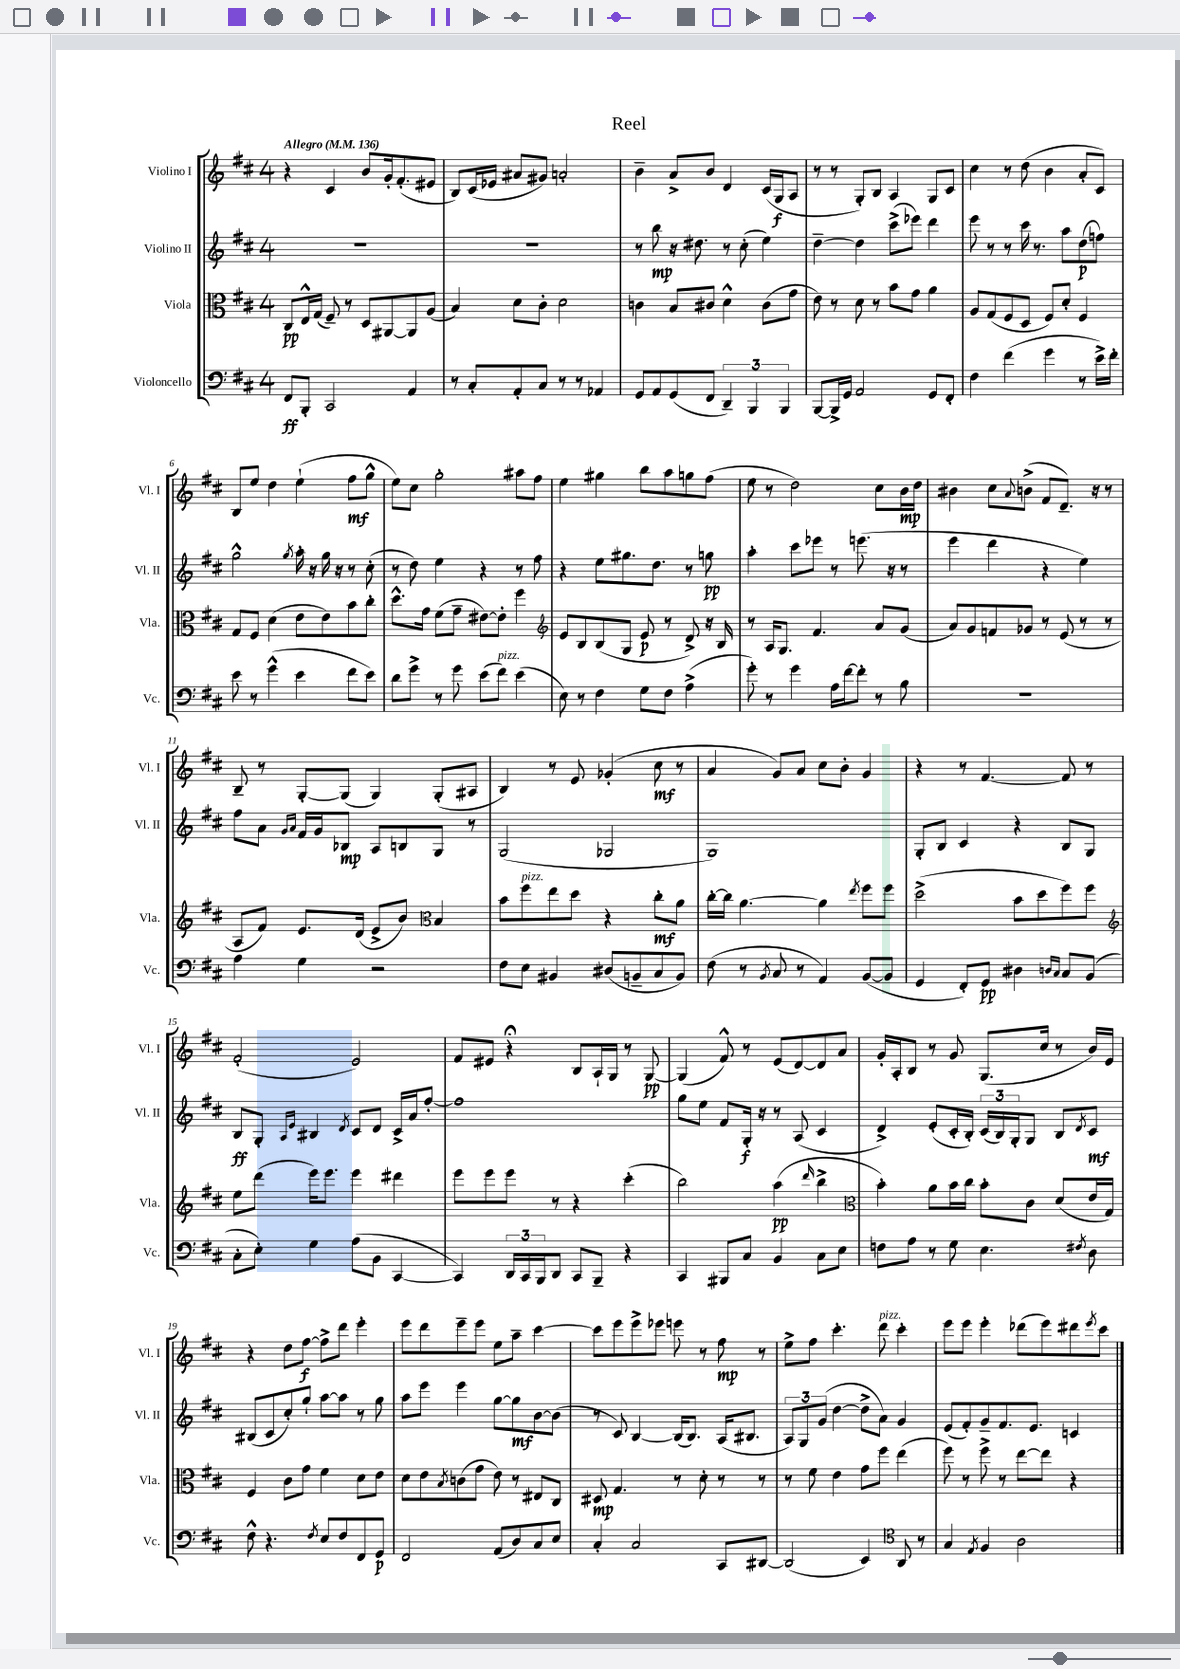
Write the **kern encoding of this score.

**kern	**dynam	**kern	**dynam	**kern	**dynam	**kern	**dynam
*part4	*part4	*part3	*part3	*part2	*part2	*part1	*part1
*staff4	*staff4	*staff3	*staff3	*staff2	*staff2	*staff1	*staff1
*I"Violoncello	*	*I"Viola	*	*I"Violino II	*	*I"Violino I	*
*I'Vc.	*	*I'Vla.	*	*I'Vl. II	*	*I'Vl. I	*
*clefF4	*	*clefC3	*	*clefG2	*	*clefG2	*
*k[f#c#]	*	*k[f#c#]	*	*k[f#c#]	*	*k[f#c#]	*
*M4/4	*	*M4/4	*	*M4/4	*	*M4/4	*
*MM136	*	*MM136	*	*MM136	*	*MM136	*
=1	=1	=1	=1	=1	=1	=1	=1
!	!	!	!	!	!	!LO:TX:a:B:t=Allegro	!
8FF#/L	ff	8C#/L	pp	1r	.	4r	.
8BBB'/J	.	16E^^/L	.	.	.	.	.
.	.	(16G/JJ	.	.	.	.	.
2CC#/	.	8F#~/)	.	.	.	4c#/	.
.	.	8r	.	.	.	.	.
.	.	8D/L	.	.	.	8b/L	.
.	.	[8AA#X/	.	.	.	16g'/k	.
.	.	.	.	.	.	(8.f#'/	.
4AA/	.	8AA#/]	.	.	.	.	.
.	.	(8A/J	.	.	.	8e#X/J	.
=2	=2	=2	=2	=2	=2	=2	=2
8r	.	4B/)	.	1r	.	8B/L)	.
8C#'/L	.	.	.	.	.	(16c#/L	.
.	.	.	.	.	.	16e-X/JJ	.
8AA'/	.	8d\L	.	.	.	8a#X/L	.
8C#/J	.	8c#'\J	.	.	.	8g#X/J)	.
8r	.	2d\	.	.	.	2an'/	.
8r	.	.	.	.	.	.	.
4AA-X/	.	.	.	.	.	.	.
=3	=3	=3	=3	=3	=3	=3	=3
8GG/L	.	4cn\	.	8r	.	4b~\	.
8AA/	.	.	.	8bb\	mp	.	.
(8GG/	.	8B/L	.	16r	.	8a^/L	.
.	.	.	.	8.dd#X\	.	.	.
8FF#/J	.	8c#X/J	.	.	.	8b/J	.
6DD~/)	.	4d^^\	.	8r	.	4d/	.
.	.	.	.	(8cc#'\	.	.	.
6BBB/	.	.	.	.	.	.	.
.	.	(8c#\L	.	4ee\)	.	(16c#/LL	.
.	.	.	.	.	.	16G/J	f
6BBB/	.	.	.	.	.	.	.
.	.	8g\J	.	.	.	8A/J	.
=4	=4	=4	=4	=4	=4	=4	=4
[8BBB/L	.	8e\)	.	[4dd~\	.	8r	.
16BBB^/L]	.	8r	.	.	.	8r	.
16GG/JJ	.	.	.	.	.	.	.
2AA/	.	8d\	.	4dd\]	.	8G'/L)	.
.	.	8r	.	.	.	8B/J	.
.	.	8b\L	.	(8ccc#^\L	.	4A/	.
.	.	8g\J	.	8eee-X\J)	.	.	.
8GG/L	.	4a\	.	4ddd\	.	8G/L	.
8FF#'/J	.	.	.	.	.	8c#/J	.
=5	=5	=5	=5	=5	=5	=5	=5
4F#\	.	8A/L	.	8eee\	.	4cc#\	.
.	.	(8G/	.	8r	.	.	.
(4f#\	.	8F#/	.	8r	.	8r	.
.	.	8D/J	.	16ccc#\	.	(8dd\	.
.	.	.	.	8.r	.	.	.
4g\	.	8F#/L)	.	.	.	4b\	.
.	.	8d'/J	.	8aa\L	.	.	.
8r	.	4F#/	.	(8dd\	p	8a'/L	.
16e^\LL)	.	.	.	8ffn\J)	.	8c#/J)	.
16f#'\JJ	.	.	.	.	.	.	.
!!LO:LB:g=z
=6	=6	=6	=6	=6	=6	=6	=6
8e\	.	8G/L	.	2gg^^\	.	8B/L	.
8r	.	8F#/J	.	.	.	8ee/J	.
(4g^^\	.	(4d\	.	.	.	4dd\	.
.	.	.	.	8qgg/	.	.	.
4e\	.	8e\L	.	16aa'\	.	(4ee`\	.
.	.	.	.	16r	.	.	.
.	.	8e\)	.	16gg\	.	.	.
.	.	.	.	16r	.	.	.
8f#\L	.	8b\	.	8r	.	8ff#\L	mf
8e\J)	.	8cc#'\J	.	(8cc#'\	.	8gg^^\J	.
=7	=7	=7	=7	=7	=7	=7	=7
8d\L	.	8.dd^^\L	.	8r	.	8ee\L)	.
8g^\J	.	.	.	8dd\)	.	8cc#\J	.
.	.	16g\Jk	.	.	.	.	.
8r	.	(8f#\L	.	4ee\	.	2gg'\	.
8g\	.	8g~\J	.	.	.	.	.
(8e\L	.	[8e#X\L)	.	4r	.	.	.
!LO:TX:a:i:t=pizz.	!	!	!	!	!	!	!
8f#\J)	.	8e#'\J]	.	.	.	.	.
(4e\	.	4ff#\	.	8r	.	8aa#X\L	.
.	.	.	.	8ff#\	.	8ff#\J	.
=8	=8	=8	=8	=8	=8	=8	=8
*	*	*clefG2	*	*	*	*	*
8E\)	.	8e/L	.	4r	.	4ee\	.
8r	.	8B/	.	.	.	.	.
4F#\	.	(8B/	.	8ee\L	.	4gg#X\	.
.	.	8G/J	.	8.gg#X\	.	.	.
8G\L	.	8e/	p	.	.	8bb\L	.
.	.	.	.	8.dd\J	.	.	.
8F#\J	.	8r	.	.	.	8aa\	.
(4A^\	.	8d^/)	.	8r	.	8ggn\	.
.	.	16r	.	8ggn\	pp	(8ff#\J	.
.	.	16B/	.	.	.	.	.
=9	=9	=9	=9	=9	=9	=9	=9
8g'\)	.	8r	.	4aa'\	.	8ee\	.
8r	.	16A/KL	.	.	.	8r	.
.	.	8.G/J	.	.	.	.	.
4g\	.	.	.	8ccc#\L	.	2dd\)	.
.	.	4.f#/	.	8eee-X\J	.	.	.
16A\LL	.	.	.	8r	.	.	.
[16f#\J	.	.	.	.	.	.	.
8f#'\J]	.	.	.	(8.eeen\	.	.	.
8r	.	8a/L	.	.	.	8cc#\L	.
.	.	.	.	16r	.	.	.
8B\	.	(8g/J	.	8r	.	16b\L	mp
.	.	.	.	.	.	16dd\JJ	.
=10	=10	=10	=10	=10	=10	=10	=10
1r	.	8a/L)	.	4eee\	.	4b#X\	.
.	.	8g/	.	.	.	.	.
.	.	8fn/	.	4ddd\	.	8cc#\L	.
.	.	.	.	.	.	8qqa/	.
.	.	8g-X/J	.	.	.	(8bn^\J	.
.	.	8r	.	4r	.	8f#/L	.
.	.	(8e/	.	.	.	8.d~/J)	.
.	.	8r	.	4ee\)	.	.	.
.	.	.	.	.	.	16r	.
.	.	8r	.	.	.	8r	.
!!LO:LB:g=z
=11	=11	=11	=11	=11	=11	=11	=11
4A\	.	8A/L	.	8ff#\L	.	8B~/	.
.	.	8f#/J)	.	8a\J	.	8r	.
.	.	.	.	16qqg/LL	.	.	.
.	.	.	.	16qqa/JJ	.	.	.
4G\	.	8.e/L	.	16f#/LL	.	[8G'/L	.
.	.	.	.	16g/J	.	.	.
.	.	.	.	8B-X/J	mp	(8G/J]	.
.	.	(16d/Jk	.	.	.	.	.
2r	.	8e^/L	.	8A/L	.	4G/)	.
.	.	8b/J)	.	8Bn/	.	.	.
*	*	*clefC3	*	*	*	*	*
.	.	4B/	.	8G/J	.	(8G'/L	.
.	.	.	.	8r	.	8A#X/J	.
=12	=12	=12	=12	=12	=12	=12	=12
8F#\L	.	8b\L	.	(2G/	.	4B/)	.
!	!	!LO:TX:a:i:t=pizz.	!	!	!	!	!
8E\J	.	8ff#\	.	.	.	.	.
4BB#X/	.	8ee\	.	.	.	8r	.
.	.	8dd\J	.	.	.	8e/	.
(8D#X/L	.	4r	.	2G-X/	.	(4g-X'/	.
8BBn~/	.	.	.	.	.	.	.
8C#/	.	8cc#'\L	mf	.	.	8cc#\	mf
8BB/J)	.	8a\J	.	.	.	8r	.
=13	=13	=13	=13	=13	=13	=13	=13
(8F#\	.	[16cc#'\LL	.	1G)	.	4a/	.
.	.	16cc#\JJ]	.	.	.	.	.
8r	.	[4.a\	.	.	.	.	.
8qBB/	.	.	.	.	.	.	.
8C#/	.	.	.	.	.	8g/L)	.
8r	.	.	.	.	.	8a/J	.
4AA/)	.	4a\]	.	.	.	8cc#\L	.
.	.	.	.	.	.	8b'\J	.
.	.	8qee/	.	.	.	.	.
([8BB/L	.	8ff#\L	.	.	.	4g/	.
8BB/J]	.	8ff#\J	.	.	.	.	.
=14	=14	=14	=14	=14	=14	=14	=14
4GG/	.	(2dd^\	.	8G'/L	.	4r	.
.	.	.	.	8B/J	.	.	.
8FF#'/L)	.	.	.	4c#/	.	8r	.
8GG/J	pp	.	.	.	.	[4.f#/	.
4D#X\	.	8b\L	.	4r	.	.	.
.	.	8dd\	.	.	.	.	.
16qqDn/LL	.	.	.	.	.	.	.
16qqC#/JJ	.	.	.	.	.	.	.
8C#/L	.	8ff#\)	.	8B/L	.	8f#/]	.
(8BB/J	.	8ff#\J	.	8G/J	.	8r	.
!!LO:LB:g=z
=15	=15	=15	=15	=15	=15	=15	=15
*	*	*clefG2	*	*	*	*	*
8C#'\L	.	8ee\L	.	8B/L	ff	(2f#'/	.
8E'\J)	.	(8ddd\J	.	8G'/J	.	.	.
.	.	.	.	16qqA/LL	.	.	.
.	.	.	.	16qqe/JJ	.	.	.
4G\	.	16eee\KL)	.	4B#X/	.	.	.
.	.	8.eee\J	.	.	.	.	.
.	.	.	.	8qd/	.	.	.
(8A\L	.	4eee\	.	8c#/L	.	2e/)	.
8BB\J	.	.	.	8d/J	.	.	.
[4CC#/	.	4ddd#X\	.	16c#^/LL	.	.	.
.	.	.	.	16a/J	.	.	.
.	.	.	.	[8ff#'/J	.	.	.
=16	=16	=16	=16	=16	=16	=16	=16
4CC#/])	.	8eee\L	.	1ff#]	.	8f#/L	.
.	.	8eee\	.	.	.	8e#X/J	.
24DD/LL	.	8eee\J	.	.	.	4r;<	.
24CC#/	.	.	.	.	.	.	.
24BBB/J	.	.	.	.	.	.	.
8DD/J	.	8r	.	.	.	.	.
8CC#/L	.	4r	.	.	.	8B/L	.
8BBB~/J	.	.	.	.	.	16A`/L	.
.	.	.	.	.	.	16G/JJ	.
4r	.	(4ccc#'\	.	.	.	8r	.
.	.	.	.	.	.	[8G/	pp
=17	=17	=17	=17	=17	=17	=17	=17
4CC#/	.	2bb\)	.	8gg\L	.	(4G/]	.
.	.	.	.	8ee\J	.	.	.
8BBB#X/L	.	.	.	8f#/L	.	8f#^^/)	.
8C#/J	.	.	.	16G'/Jk	f	8r	.
.	.	.	.	16r	.	.	.
4BB/	.	(4aa\	pp	8r	.	(8e/L	.
.	.	.	.	(8A/	.	[8d/)	.
.	.	16qqddd/	.	.	.	.	.
8C#\L	.	4bb^\	.	4c#/	.	8d/]	.
8E\J	.	.	.	.	.	8a/J	.
=18	=18	=18	=18	=18	=18	=18	=18
*	*	*clefC3	*	*	*	*	*
8Fn\L	.	4b'\)	.	4d^/)	.	16g'/LL	.
.	.	.	.	.	.	16A'/J	.
8A\J	.	.	.	.	.	8B/J	.
8r	.	8a\L	.	(8e'/L	.	8r	.
8G\	.	16b\L	.	16c#'/L	.	8g/	.
.	.	16cc#\JJ	.	16B'/JJ)	.	.	.
4.E\	.	8b'\L	.	(24c#/LL	.	(8.G/L	.
.	.	.	.	24B/)	.	.	.
.	.	.	.	24G'/J	.	.	.
.	.	8c#\J	.	8G/J	.	.	.
.	.	.	.	.	.	16cc#/Jk	.
.	.	(8d/L	.	8B/L	.	8r	.
8qF#X/	.	.	.	8qd/	.	.	.
8D\	.	16e/L	.	8c#/J	mf	16b/LL)	.
.	.	16G/JJ)	.	.	.	16e/JJ	.
!!LO:LB:g=z
=19	=19	=19	=19	=19	=19	=19	=19
8F#^^\	.	4F#/	.	(8B#X/L	.	4r	.
4.r	.	.	.	8c#/	.	.	.
.	.	8c#\L	.	8cc#'/)	.	8dd\L	.
.	.	8g\J	.	8gg`/J	.	[8ff#\J	f
8qF#/	.	.	.	.	.	.	.
8E/L	.	4f#\	.	[8aa\L	.	8ff#^\L]	.
8F#/	.	.	.	8aa\J]	.	8ddd\J	.
8FF#/	.	8d\L	.	8r	.	4eee'\	.
8GG/J	p	8e\J	.	8gg\	.	.	.
=20	=20	=20	=20	=20	=20	=20	=20
2FF#/	.	8d\L	.	8aa\L	.	8eee\L	.
.	.	8e\	.	8eee\J	.	8ddd\	.
.	.	8qB/	.	.	.	.	.
.	.	(8cn\	.	4eee\	.	8eee~\	.
.	.	8g\J	.	.	.	8eee\J	.
(8AA/L	.	8e\)	.	[8gg\L	.	8ee\L	.
8D/)	.	8r	.	8gg\]	mf	8aa~\J	.
8C#/	.	8E#X/L	.	[8b\	.	[4ccc#\	.
8E/J	.	8C#/J	.	(8b\J]	.	.	.
=21	=21	=21	=21	=21	=21	=21	=21
4C#'/	.	8D#X/	mp	8r	.	8ccc#\L]	.
.	.	4.G/	.	8c#/)	.	8eee\	.
2C#/	.	.	.	[4B/	.	8eee^\	.
.	.	.	.	.	.	8eee-X\J	.
.	.	8r	.	(16B/KL]	.	8eeen\	.
.	.	.	.	8.B/J)	.	.	.
.	.	8d'\	.	.	.	8r	.
8CC#/L	.	8r	.	(16A/KL	.	8ff#\	mp
.	.	.	.	8.B#X/J	.	.	.
[8DD#X/J	.	8r	.	.	.	8r	.
=22	=22	=22	=22	=22	=22	=22	=22
(2DD#/]	.	8r	.	12A/L)	.	8ee^\L	.
.	.	.	.	12G/	.	.	.
.	.	8f#\	.	.	.	8ff#\J	.
.	.	.	.	(12g/J	.	.	.
.	.	4e\	.	[4dd\	.	4.ccc#'\	.
4EE/)	.	8g\L	.	8dd^\L]	.	.	.
!	!	!	!	!	!	!LO:TX:a:i:t=pizz.	!
.	.	8ff#\J	.	8a\J)	.	8ddd\	.
*clefC4	*	*	*	*	*	*	*
8AA/	.	(4ee\	.	4g/	.	4ccc#'\	.
8r	.	.	.	.	.	.	.
=23	=23	=23	=23	=23	=23	=23	=23
4G/	.	8ff#\)	.	(8e/L	.	8eee\L	.
.	.	8r	.	8f#'/)	.	8eee\J	.
8qE/	.	.	.	.	.	.	.
4F#/	.	8ff#^\	.	8g~/	.	4eee'\	.
.	.	8r	.	8.f#/	.	.	.
2A\	.	[8ee\L	.	.	.	(8ddd-X\L	.
.	.	.	.	8.e/J	.	.	.
.	.	8ee\J]	.	.	.	8eee\)	.
.	.	4r	.	4cn/	.	8ddd#X\	.
.	.	.	.	.	.	8qeee/	.
.	.	.	.	.	.	8ccc#\J	.
==	==	==	==	==	==	==	==
*-	*-	*-	*-	*-	*-	*-	*-
